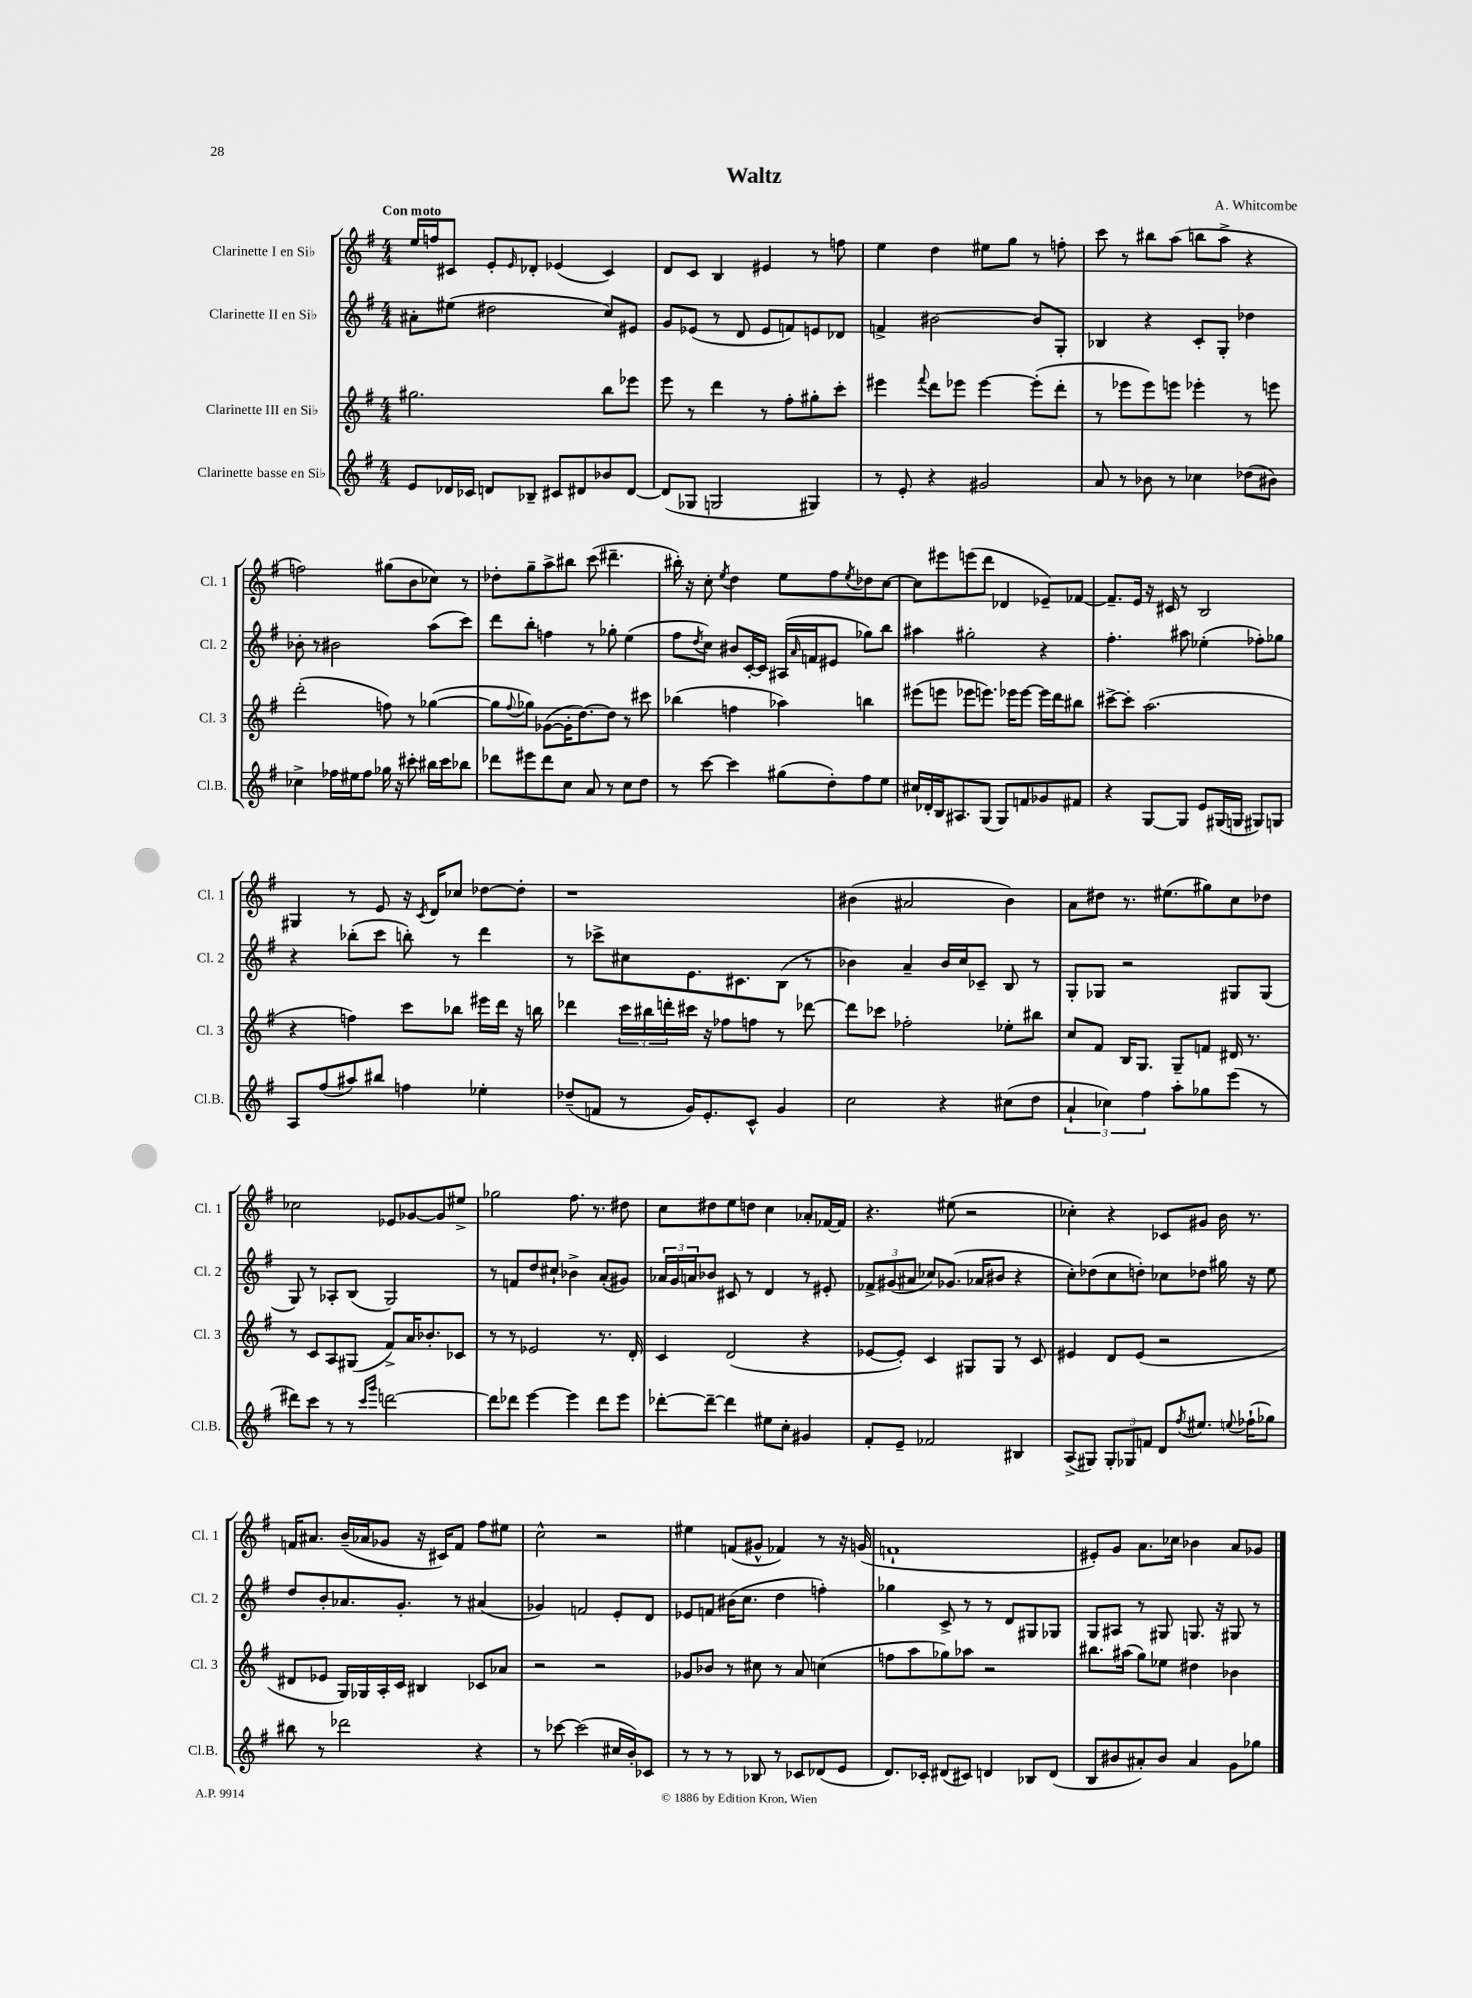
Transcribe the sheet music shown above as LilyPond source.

\header { title = "Waltz" composer = "A. Whitcombe" }
<<
\new StaffGroup <<
\new Staff = "s0" \with { instrumentName = "Clarinette I en Sib" shortInstrumentName = "Cl. 1" } {
    \clef treble \key g \major \numericTimeSignature \time 4/4 \tempo "Con moto"
    e''16 f''16 cis'8 e'8-. \grace { e'16 } des'8-. ees'4( cis'4) |
    d'8 c'8 b4 eis'4 r8 f''8 |
    e''4 d''4 eis''8 g''8 r8 f''8-. |
    c'''8 r8 bis''8 a''8( b''8 a''8-> r4 |
    f''2) gis''8( b'8 ces''8) r8 |
    des''8-. g''8-- a''8-> bis''8 c'''8( dis'''4.-- |
    bis''16-.) r16 c''8-. \acciaccatura { e''8 } d''4 e''8 fis''8 \acciaccatura { e''8 } des''8 c''8~ |
    c''8 eis'''8 e'''8( d'''8 des'4 ees'8--) fes'8~ |
    fes'8.-- e'16 r16 cis'16 r8 b2 |
    gis4 r8 e'8 r16 \acciaccatura { c'8 } d'16 ces''8 des''8~ des''8-. |
    r1 |
    bis'4( ais'2 bis'4) |
    a'8 dis''8 r8. eis''8.( gis''8) c''8 des''8 |
    ces''2 ees'8 ges'8~ ges'8 eis''8-> |
    ges''2 fis''8. r8. dis''8 |
    c''8 dis''8 e''8 d''8 c''4 aes'8-. fes'16~ fes'16 |
    r4. eis''8( r2 |
    ces''4-.) r4 ces'8 gis'8 b'16 r8. |
    f'16 ais'8. b'16--( aes'16 ges'8 r16 cis'16) f'8 fis''8 eis''8 |
    c''2-^ r2 |
    eis''4 f'8( gis'8-^ fes'4) r8 r16 g'16( |
    f'1-! |
    eis'8-.) g'8 a'8. ces''16 bes'4 a'8 ges'8 \bar "|." |
}
\new Staff = "s1" \with { instrumentName = "Clarinette II en Sib" shortInstrumentName = "Cl. 2" } {
    \clef treble \key g \major \numericTimeSignature \time 4/4
    ais'8-. eis''8( dis''2 c''8) eis'8 |
    g'8 ees'8( r8 d'8 ees'8 f'8) e'8 des'8 |
    f'4-> bis'2~ bis'8 g8-. |
    bes4 r4 c'8-. g8-. des''4 |
    bes'8-. r8 bis'2 a''8( c'''8) |
    d'''8 b''8-. f''4 r8 ges''8-. e''4( |
    fis''8 \acciaccatura { d''8 } c''8) bis'8 c'16~-. c'16 ais16( \grace { a'16 } f'16 eis'8 ges''8) b''8 |
    ais''4 gis''2-. r4 |
    fis''4.-. ais''8 ees''4-.( fes''8-.) ges''8 |
    r4 bes''8-.( c'''8 b''8-.) r8 d'''4 |
    r8 ces'''8-> cis''8 e'8. cis'8. b8( r8 |
    bes'4) a'4-- bes'16 c''16 ces'8-- b8 r8 |
    g8-. ges8 r2 gis8 gis8( |
    g8) r8 aes8-. b8( g2) |
    r8 f'8 d''8 cis''8-! bes'4-> a'8-.( gis'8) |
    \tuplet 3/2 { aes'16 g'16 a'16 } bes'8 cis'8 r8 d'4 r8 eis'8-. |
    \tuplet 3/2 { fes'8-> gis'8( ais'8 } ces''8) ges'8.( aes'16 bis'8 r4 |
    c''8-.) des''8( c''8 d''8-.) ces''8 des''8 gis''16 r16 e''8 |
    d''8 b'8-. aes'8. g'8.-. r8 ais'4( |
    ges'4) f'2 e'8-. d'8 |
    ees'8 f'8 bis'16( c''8. d''4 f''4-.) |
    ges''4 c'8-> r8 r8 d'8 gis8 ges8 |
    g8 ais8 r8 gis8 g8. r16 gis8 r8 \bar "|." |
}
\new Staff = "s2" \with { instrumentName = "Clarinette III en Sib" shortInstrumentName = "Cl. 3" } {
    \clef treble \key g \major \numericTimeSignature \time 4/4
    gis''2. b''8 ees'''8 |
    e'''8 r8 d'''4 r8 fis''8-. gis''8-. c'''8-. |
    eis'''4 \appoggiatura { fis'''8 } d'''8 ees'''8 ees'''4~ ees'''8-.( d'''8-. |
    r8 ees'''8 ees'''8) e'''8 ees'''4-. r8 e'''8 |
    d'''2-.( f''8) r8 ges''4~( |
    ges''8 \appoggiatura { fis''8 } ges''8) ges'8~( ges'16-. d''8.~) d''8 r8 cis'''8 |
    bes''4( f''4 aes''4) b''4 |
    eis'''8( e'''8 ees'''8 e'''8.) ees'''16 ees'''8~ ees'''16 d'''16 bis''8 |
    cis'''8~-> cis'''8-. a''2.( |
    r4 f''4) c'''8 bes''8 eis'''16 d'''16 r16 b''16 |
    des'''4 \tuplet 3/2 { c'''16 bis''16 d'''16-. } cis'''16 r16 fes''8 f''8 r8 des'''8~ |
    des'''8 ces'''8 fes''2-. ees''8-. bis''8 |
    c''8 fis'8 b16 g8. g8-- f'8 dis'16 r8. |
    r8 c'8 a8 gis8( fis'8->) a'16 bes'8.-. ces'8 |
    r8 r8 ees'2 r8. d'16-. |
    c'4 d'2( r4 |
    ees'8~ ees'8-.) c'4 gis8 gis8 r8 c'8 |
    eis'4 d'8 eis'8( r2 |
    dis'8 ees'8 g16) ges16 a16-. c'16 bis4 ces'8 aes'8 |
    r2 r2 |
    ges'8 bes'8 r8 cis''8 r8 a'8 c''4( |
    f''8 a''8 ges''8) aes''8 r2 |
    bis''8. ais''16( g''8) ees''8 dis''4 bes'4 \bar "|." |
}
\new Staff = "s3" \with { instrumentName = "Clarinette basse en Sib" shortInstrumentName = "Cl.B." } {
    \clef treble \key g \major \numericTimeSignature \time 4/4
    e'8 des'16 ces'16 d'8 bes8-- cis'8 dis'8 bes'8 dis'8~ |
    dis'8( ges8 g2 gis4) |
    r8 e'8-. r4 gis'2 |
    a'8 r8 bes'8 r8 ces''4 des''8( bis'8) |
    ces''4-> fes''16 eis''16 fes''8 ges''16 r16 cis'''8-. bis''16 cis'''16 bes''8 |
    des'''8 eis'''8 des'''8 c''8 a'8 r8 c''8 d''8 |
    r8 c'''8~ c'''4 gis''8( d''8-.) fis''8 e''8 |
    cis''16 des'16-. b16 ais8. g8( g8) f'8 ges'8 fis'8 |
    r4 g8~ g8 e'8 gis16( g16 gis8) g8 |
    a8 fis''8( ais''8) bis''8 f''4 ees''4-. |
    des''8--( f'8 r8 g'16) e'8.-. c'8-^ g'4 |
    c''2 r4 cis''8( d''8 |
    \tuplet 3/2 { a'4-! ces''4) fis''4 } a''8-. ges''8 e'''8( r8 |
    dis'''8) c'''8 r8 r8 \grace { c'''16 g'''16 } d'''2~ |
    d'''8 des'''8 e'''4~ e'''4 des'''8 e'''8 |
    des'''8~-. des'''8~-- des'''4 eis''8 c''8-. gis'4 |
    fis'8-. e'8-- fes'2 bis4 |
    a8->( gis8) \tuplet 3/2 { gis8-. ges8 f'8 } d'8 \acciaccatura { fis''8 } eis''8. \appoggiatura { e''8 } fes''16-!( ges''8) |
    bis''8 r8 des'''2 r4 |
    r8 ces'''8~ ces'''2( cis''16 b'16-.) ces'8 |
    r8 r8 r8 bes8 r8 ces'8 des'8( e'8 |
    d'8.) ces'16-. dis'8( cis'8) d'4 bes8 d'8( |
    b8 bis'8 ais'8-.) bis'8 ais'4 g'8 ges''8 \bar "|." |
}
>>
>>
\layout { \context { \Score \remove "Bar_number_engraver" } }
